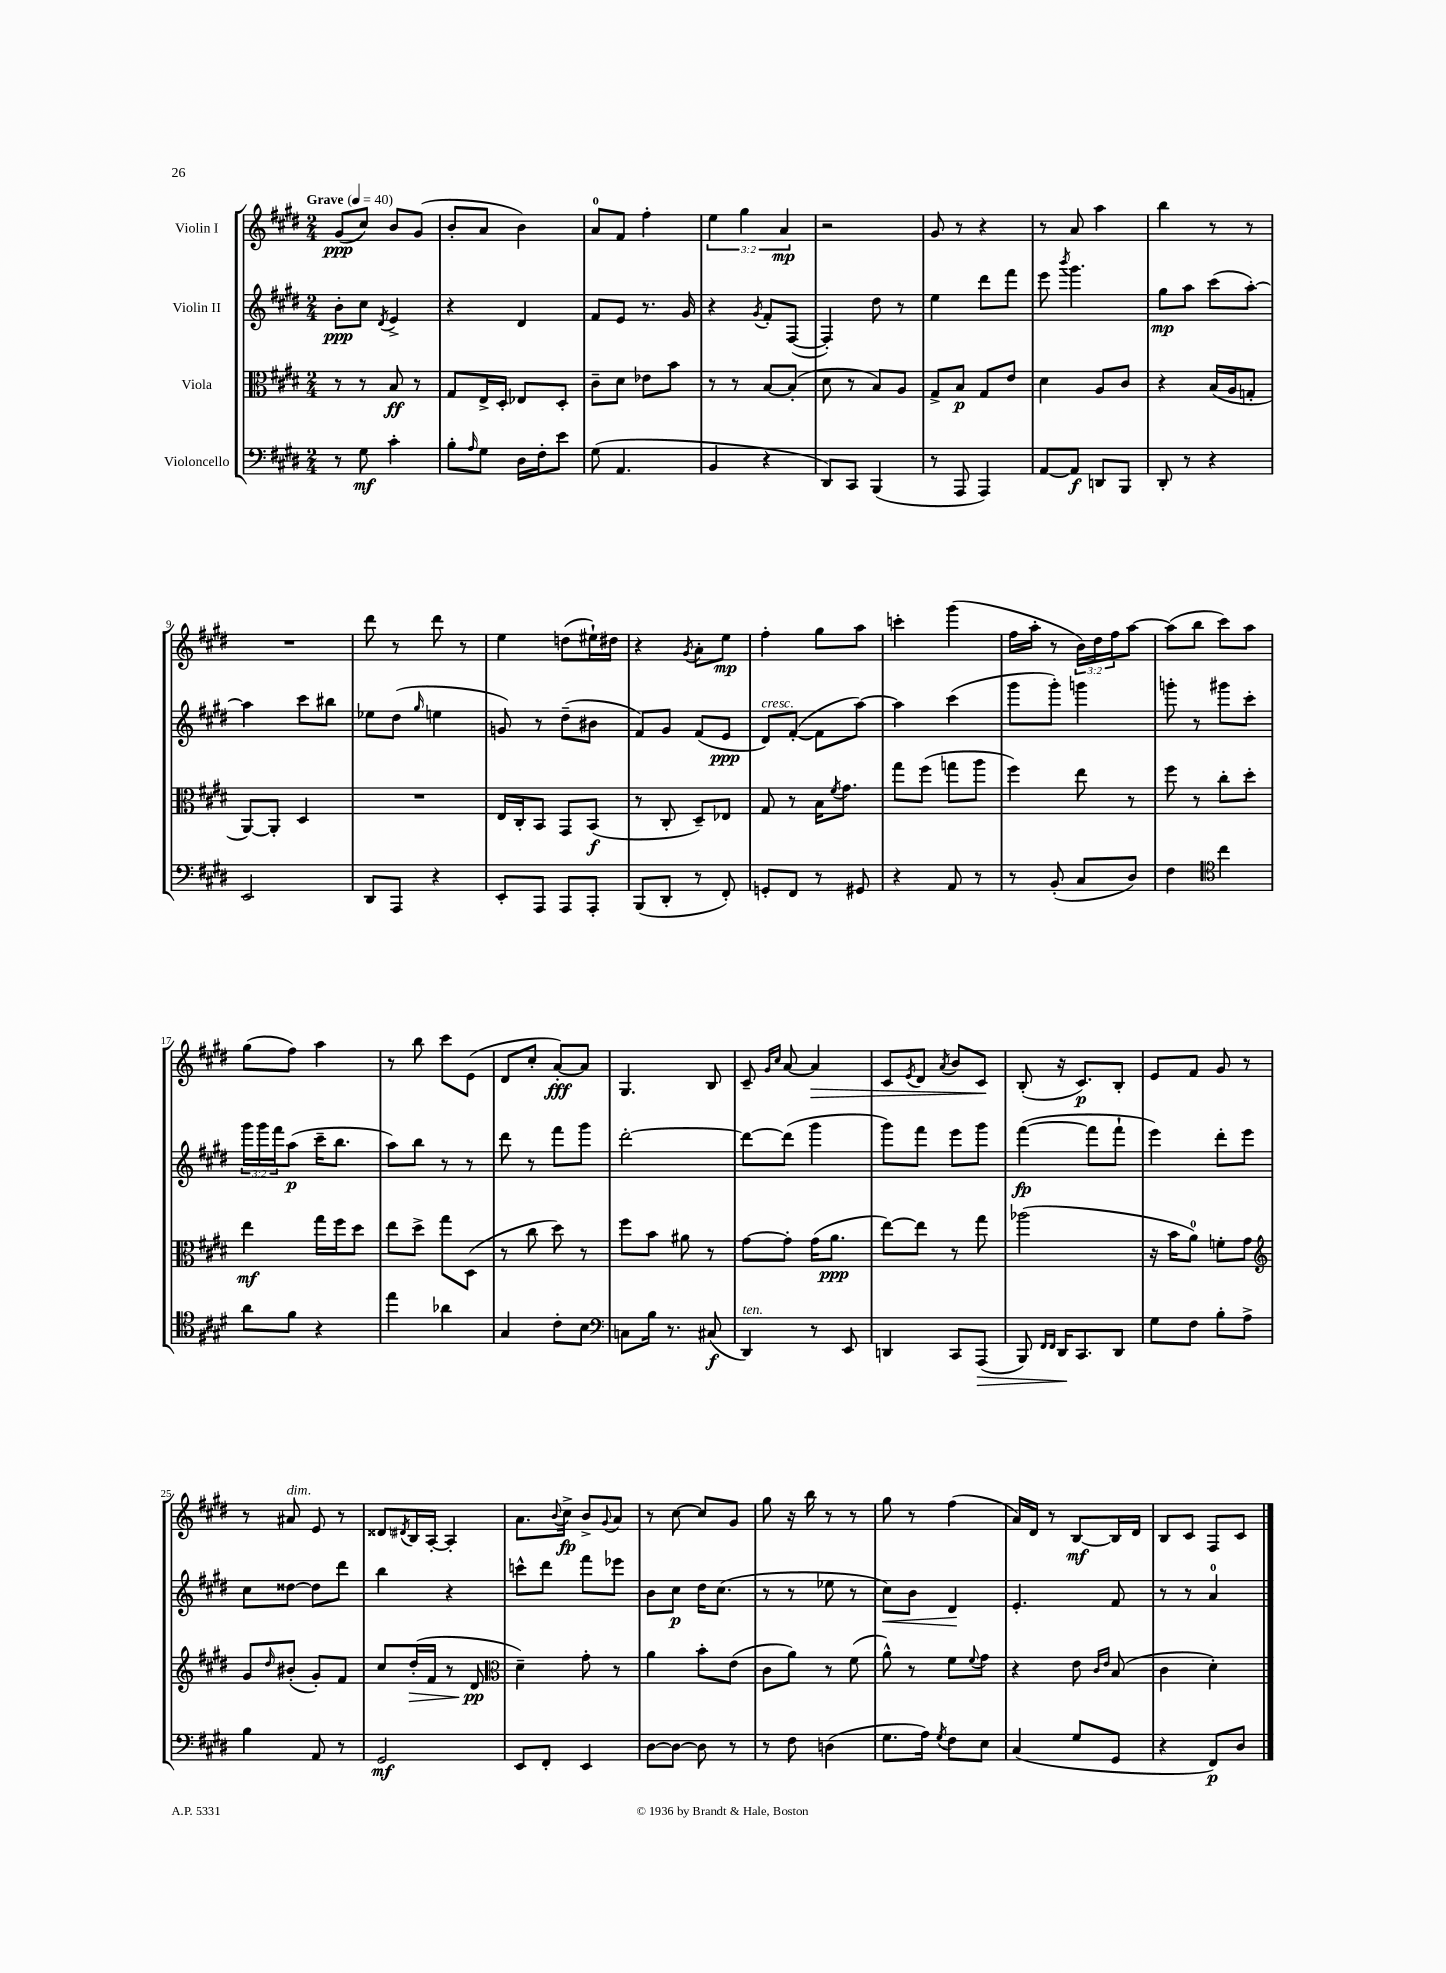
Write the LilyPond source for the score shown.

<<
\new StaffGroup <<
\new Staff = "s0" \with { instrumentName = "Violin I" } {
    \clef treble \key e \major \numericTimeSignature \time 2/4 \override Staff.TupletNumber.text = #tuplet-number::calc-fraction-text \tempo "Grave" 4 = 40
    gis'8\ppp( cis''8) b'8 gis'8( |
    b'8-. a'8 b'4) |
    a'8-0 fis'8 fis''4-. |
    \tuplet 3/2 { e''4 gis''4 a'4\mp } |
    r2 |
    gis'8 r8 r4 |
    r8 a'8 a''4 |
    b''4 r8 r8 |
    R2 |
    dis'''8 r8 dis'''8 r8 |
    e''4 d''8( eis''16-!) dis''16 |
    r4 \acciaccatura { gis'8 } a'8-. e''8\mp |
    fis''4-. gis''8 a''8 |
    c'''4-. gis'''4( |
    fis''16 a''16-. r8 \tuplet 3/2 { b'16) dis''16 fis''16 } a''8~ |
    a''8( b''8 cis'''8) a''8 |
    gis''8( fis''8) a''4 |
    r8 b''8 cis'''8 e'8( |
    dis'8 cis''8-. a'8~-.\fff) a'8 |
    gis4. b8 |
    cis'8-- \grace { gis'16 cis''16 } a'8~ a'4\> |
    cis'8 \acciaccatura { e'8 } dis'8 \acciaccatura { a'8 } b'8 cis'8\! |
    b8-.( r16 cis'8.\p) b8-. |
    e'8 fis'8 gis'8 r8 |
    r8 ais'8^\markup { \italic "dim." } e'8 r8 |
    disis'8 \acciaccatura { dis'8 } b16 a16~-. a4-. |
    a'8. \appoggiatura { b'8 } cis''16->\fp b'8-> \appoggiatura { gis'8 } a'8 |
    r8 cis''8~ cis''8 gis'8 |
    gis''8 r16 b''16 r8 r8 |
    gis''8 r8 fis''4( |
    a'16) dis'16 r8 b8~\mf b16 dis'16 |
    b8 cis'8 fis8 cis'8 \bar "|." |
}
\new Staff = "s1" \with { instrumentName = "Violin II" } {
    \clef treble \key e \major \numericTimeSignature \time 2/4 \override Staff.TupletNumber.text = #tuplet-number::calc-fraction-text
    b'8-.\ppp cis''8 \acciaccatura { dis'8 } e'4-> |
    r4 dis'4 |
    fis'8 e'8 r8. gis'16 |
    r4 \acciaccatura { gis'8 } fis'8-. fis8~( |
    fis4-.) dis''8 r8 |
    e''4 dis'''8 fis'''8 |
    e'''8 \acciaccatura { b'''8 } gis'''4. |
    gis''8\mp a''8 cis'''8( a''8~-.) |
    a''4 cis'''8 bis''8 |
    ees''8 dis''8( \grace { gis''16 } e''4 |
    g'8) r8 dis''8--( bis'8 |
    fis'8) gis'8 fis'8( e'8\ppp |
    dis'8^\markup { \italic "cresc." }) fis'8~-.( fis'8 a''8~) |
    a''4 cis'''4( |
    gis'''8 gis'''8-.) g'''4 |
    g'''8-. r8 gis'''8 cis'''8-. |
    \tuplet 3/2 { gis'''16 gis'''16 fis'''16 } a''8\p( cis'''16-- b''8. |
    a''8) b''8 r8 r8 |
    dis'''8 r8 fis'''8 gis'''8 |
    dis'''2~-. |
    dis'''8~ dis'''8( gis'''4 |
    gis'''8) fis'''8 e'''8 gis'''8 |
    fis'''4~\fp( fis'''8 fis'''8-! |
    e'''4) dis'''8-. e'''8 |
    cis''8 disis''8~ disis''8 dis'''8 |
    b''4 r4 |
    c'''8-^ dis'''8 fis'''8 ees'''8 |
    b'8 cis''8\p dis''16 cis''8.( |
    r8 r8 ees''8 r8 |
    cis''8\<) b'8 dis'4\! |
    e'4.-. fis'8 |
    r8 r8 a'4-0 \bar "|." |
}
\new Staff = "s2" \with { instrumentName = "Viola" } {
    \clef alto \key e \major \numericTimeSignature \time 2/4
    r8 r8 b8\ff r8 |
    gis8 e16-> dis16-. ees8 dis8-. |
    cis'8-- dis'8 ees'8 b'8 |
    r8 r8 b8~ b8-.( |
    dis'8 r8 b8) a8 |
    gis8-> b8\p gis8 e'8 |
    dis'4 a8 cis'8 |
    r4 b16( a16 g8-. |
    a,8~) a,8-. dis4 |
    R2 |
    e16 cis16-. b,8 gis,8 b,8\f( |
    r8 cis8-. dis8--) ees8 |
    gis8 r8 b16 \acciaccatura { fis'8 } gis'8. |
    gis''8 fis''8( g''8 a''8 |
    fis''4) e''8 r8 |
    fis''8 r8 cis''8-. dis''8-. |
    e''4\mf gis''16 fis''16 dis''8 |
    e''8 dis''8-> gis''8 dis8( |
    r8 cis''8 dis''8) r8 |
    fis''8 b'8 ais'8 r8 |
    gis'8~ gis'8-. gis'16( a'8.\ppp |
    e''8~) e''8 r8 gis''8 |
    aes''2( |
    r16 b'16 a'8-0) f'8-. gis'8 |
    \clef treble gis'8 \grace { dis''16 } bis'8-.( gis'8-.) fis'8 |
    cis''8 dis''16-.\>( fis'16 r8 dis'8\pp\! |
    \clef alto dis'4--) gis'8-. r8 |
    a'4 b'8-. e'8( |
    cis'8 a'8) r8 fis'8( |
    a'8-^) r8 fis'8 \appoggiatura { fis'8 } gis'8 |
    r4 e'8 \grace { cis'16 e'16 } b8( |
    cis'4 dis'4-.) \bar "|." |
}
\new Staff = "s3" \with { instrumentName = "Violoncello" } {
    \clef bass \key e \major \numericTimeSignature \time 2/4
    r8 gis8\mf cis'4-. |
    b8-. \grace { a16 } gis8 dis16 fis16-. e'8 |
    gis8( a,4. |
    b,4 r4 |
    dis,8) cis,8 b,,4( |
    r8 a,,8 a,,4) |
    a,8~ a,8\f d,8 b,,8 |
    dis,8-. r8 r4 |
    e,2 |
    dis,8 a,,8 r4 |
    e,8-. a,,8 a,,8 a,,8-. |
    b,,8( dis,8-. r8 fis,8-.) |
    g,8-. fis,8 r8 gis,8 |
    r4 a,8 r8 |
    r8 b,8-.( cis8 dis8) |
    fis4 \clef tenor cis''4 |
    a'8 fis'8 r4 |
    e''4 aes'4 |
    gis4 cis'8-. b8 |
    \clef bass c8 b16 r8. cis8\f( |
    dis,4^\markup { \italic "ten." }) r8 e,8 |
    d,4 cis,8 a,,8\>( |
    b,,8) \grace { fis,16 fis,16 } dis,16\! cis,8. dis,8 |
    gis8 fis8 b8-. a8-> |
    b4 a,8 r8 |
    gis,2\mf |
    e,8 fis,8-. e,4 |
    dis8~ dis8~ dis8 r8 |
    r8 fis8 d4( |
    gis8. a16) \acciaccatura { gis8 } fis8 e8 |
    cis4( gis8 gis,8 |
    r4 fis,8\p) dis8 \bar "|." |
}
>>
>>
